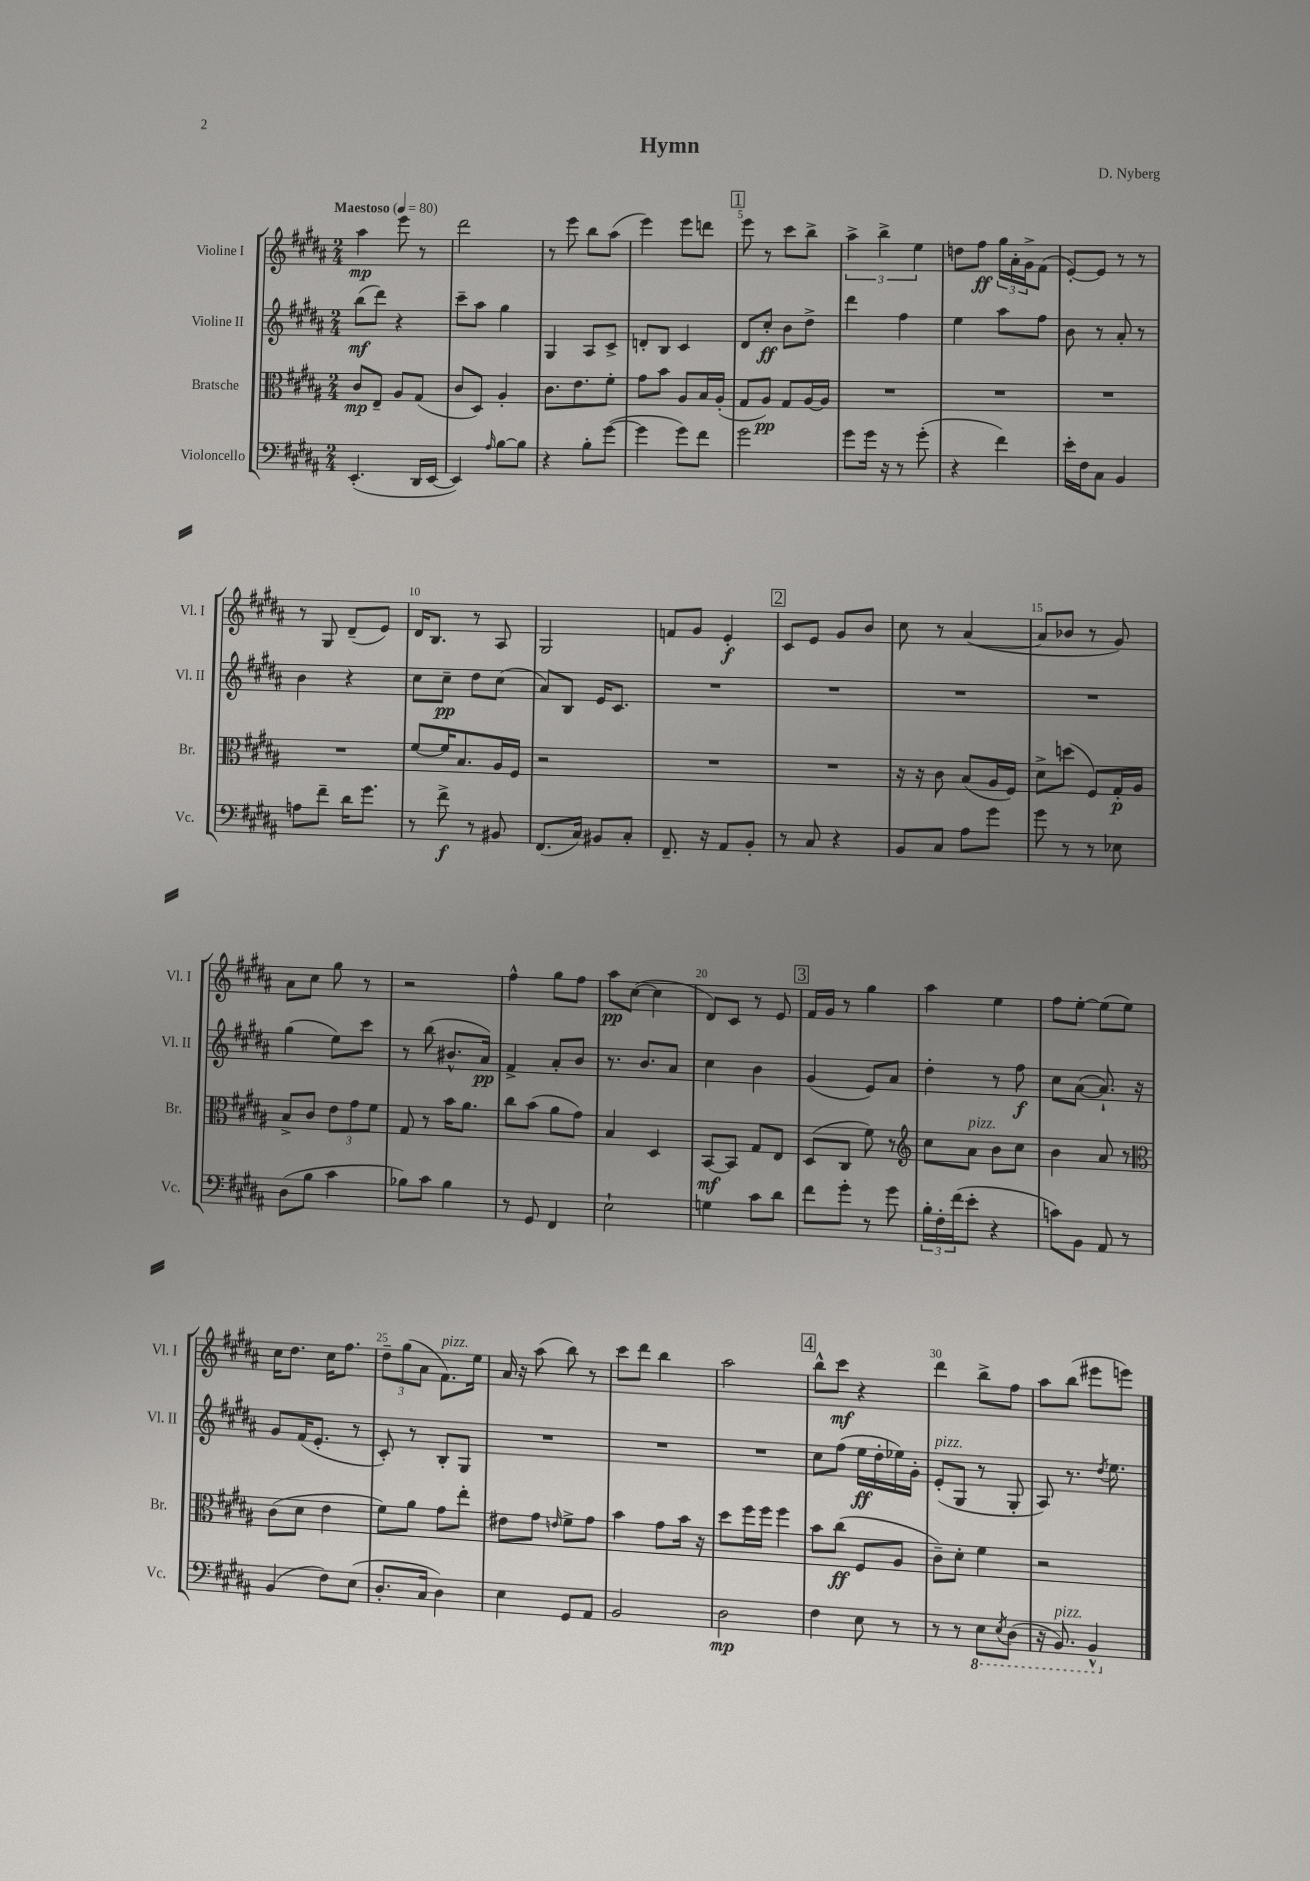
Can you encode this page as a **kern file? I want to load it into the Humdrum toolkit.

**kern	**kern	**kern	**kern
*staff4	*staff3	*staff2	*staff1
*clefF4	*clefC3	*clefG2	*clefG2
*k[f#c#g#d#a#]	*k[f#c#g#d#a#]	*k[f#c#g#d#a#]	*k[f#c#g#d#a#]
*M2/4	*M2/4	*M2/4	*M2/4
*MM80	*MM80	*MM80	*MM80
(4.EE'/	8c#/L	(8bb\L	4aa#\
.	8E~/J	8ddd#\J)	.
.	8A#/L	4r	8eee\
16DD#/LL	(8G#/J	.	8r
[16EE/JJ	.	.	.
=	=	=	=
4EE/])	8c#/L	8ccc#~\L	2ddd#\
.	8D#/J)	8aa#\J	.
16qqA#/	.	.	.
[8B\L	4A#'/	4gg#\	.
8B\]J	.	.	.
=	=	=	=
4r	8.c#\L	4G#/	8r
.	.	.	8eee\
.	8.e\	.	.
8B'\L	.	8A#/L	8bb\L
([8g#\J	8f#'\J	8c#^/J	(8aa#\J
=	=	=	=
4g#\]	8g#\L	8d'/L	4eee\)
.	8b\J	8B/J	.
8g#\L)	8A#/L	4c#/	8eee\L
8f#\J	16B/L	.	8ddd\J
.	(16A#'/JJ	.	.
=	=	=	=
2g#\	8G#/L	8d#/L	8eee\
.	8A#/J)	8cc#'/J	8r
.	8G#/L	8b\L	8ccc#\L
.	[16A#/L	8dd#^\J	8bb^\J
.	16A#/]JJ	.	.
=	=	=	=
8g#\L	2r	4ddd#\	6aa#^\
16g#\Jk	.	.	.
.	.	.	6bb^\
16r	.	.	.
8r	.	4ff#\	.
.	.	.	6ee\
(8g#'\	.	.	.
=	=	=	=
4r	2r	4ee\	8dd\L
.	.	.	8ff#\J
4f#\)	.	8aa#\L	24gg#\LL
.	.	.	24a#'\
.	.	.	24g#^\J
.	.	8ff#\J	(8f#\J
=	=	=	=
16e'\LL	2r	8b\	[8e'/L)
16F#\J	.	.	.
8C#\J	.	8r	8e/]J
4BB/	.	8a#'/	8r
.	.	8r	8r
=	=	=	=
8A\L	2r	4b\	8r
8f#~\J	.	.	8G#/
16d#\LK	.	4r	(8d#~/L
8.g#\J	.	.	.
.	.	.	8e/J)
=	=	=	=
8r	[8f#/L	8cc#\L	16d#/LK
.	.	.	8.B/J
8f#^\	16f#/]K	8cc#~\J	.
.	8.B/	.	.
8r	.	8dd#\L	8r
8BB#/	16A#/L	(8cc#\J	8A#/
.	16F#/JJ	.	.
=	=	=	=
(8.FF#/L	2r	8a#/L)	2G#/
.	.	8B/J	.
16C#/Jk)	.	.	.
8BB#/L	.	16e/LK	.
.	.	8.c#/J	.
8C#'/J	.	.	.
=	=	=	=
8.FF#~/	2r	2r	8f/L
.	.	.	8g#/J
16r	.	.	.
8AA#/L	.	.	4e'/
8BB'/J	.	.	.
=	=	=	=
8r	2r	2r	8c#/L
8C#/	.	.	8e/J
4r	.	.	8g#/L
.	.	.	8b/J
=	=	=	=
8BB/L	16r	2r	8cc#\
.	16r	.	.
8C#/J	8c#\	.	8r
8A#\L	(8B/L	.	([4a#/
8g#\J	16A#/L	.	.
.	16F#/JJ)	.	.
=	=	=	=
8g#\	8d#^\L	2r	8a#/]L
8r	(8dd\J	.	8b-/J
8r	8F#/L)	.	8r
8E-\	16G#'/L	.	8g#/)
.	16A#/JJ	.	.
=	=	=	=
(8D#\L	8B^/L	(4gg#\	8a#\L
8B\J	8c#/J	.	8cc#\J
4c#\	12e\L	8ee\L)	8gg#\
.	12g#\	.	.
.	.	8ccc#\J	8r
.	12f#\J	.	.
=	=	=	=
8B-\L)	8G#/	8r	2r
8c#\J	8r	(8bb\	.
4B-\	16b\LK	8.b#^^/L	.
.	8.a#\J	.	.
.	.	16a#/Jk)	.
=	=	=	=
8r	8cc#\L	4f#^/	4ff#^^\
8GG#/	(8b\J	.	.
4FF#/	8a#\L	8a#'/L	8gg#\L
.	8g#\J)	8b/J	8ff#\J
=	=	=	=
2E`\	4B/	8.r	8aa#\L
.	.	.	([8cc#\J
.	.	8.b/L	.
.	4D#/	.	4cc#\]
.	.	8a#/J	.
=	=	=	=
4G\	[8BB/L	4cc#\	8d#/L)
.	8BB/]J	.	8c#/J
8c#\L	8G#/L	4b\	8r
8d#\J	8E/J	.	8e/
=	=	=	=
8f#\L	(8D#/L	(4g#/	16f#/LL
.	.	.	16g#/JJ
8g#'\J	8C#/J	.	8r
8r	8f#\)	8e/L)	4gg#\
8g#\	8r	8a#/J	.
=	=	=	=
*	*clefG2	*	*
24B'\LL	8cc#\L	4dd#'\	4aa#\
24F#'\	.	.	.
(24f#\J	.	.	.
8e'\J	8a#\J	.	.
4r	8b\L	8r	4ee\
.	8cc#\J	8ff#\	.
=	=	=	=
8c\L)	4b\	8cc#\L	8ff#\L
8BB\J	.	([8a#\J	[8ee'\J
8AA#/	8a#/	8.a#`/])	(8ee\]L
8r	8r	.	8ee\J)
.	.	16r	.
=	=	=	=
*	*clefC3	*	*
(4BB/	(8c#\L	8g#/L	16cc#\LK
.	.	.	8.dd#\J
.	8d#\J	(16f#/K	.
.	.	8.e'/J	.
8F#\L)	4e\	.	16cc#\LK
.	.	.	8.ff#\J
(8E\J	.	8r	.
=	=	=	=
8.D#'/L	8f#\L)	8c#'/)	12dd#~\L
.	.	.	(12gg#\
.	8a#\J	8r	.
.	.	.	12a#\J
16C#/Jk	.	.	.
4D#\)	8g#\L	8B'/L	8.f#\L)
.	8ee'\J	8G#/J	.
.	.	.	16ee\Jk
=	=	=	=
4E\	8e#\L	2r	16a#/
.	.	.	16r
.	8g#\J	.	(8aa#\
.	16qqe/	.	.
8GG#/L	8f#^\L	.	8bb\)
8AA#/J	8g#\J	.	8r
=	=	=	=
2BB/	4b\	2r	8ccc#\L
.	.	.	8ddd#\J
.	8g#\L	.	4bb\
.	16b\Jk	.	.
.	16r	.	.
=	=	=	=
2D#\	8dd#\L	2r	2aa#\
.	16ff#\L	.	.
.	16ff#\JJ	.	.
.	4ff#\	.	.
=	=	=	=
4F#\	8b\L	8cc#\L	8bb^^\L
.	(8cc#\J	(8ff#\J	8ccc#\J
8E\	8F#/L	16ee\LL	4r
.	.	16dd#'\	.
8r	8A#/J	16ee-\)	.
.	.	16g#'\JJ	.
=	=	=	=
8r	8c#~\L)	(8e'/L	4ddd#\
8r	8d#'\J	8G#/J	.
8EE\L	4f#\	8r	8bb^\L
8qEE/	.	.	.
(8DD#\J	.	8G#'/	8ff#\J
=	=	=	=
16r	2r	8A#/)	8aa#\L
8.BBB/)	.	.	.
.	.	8.r	(8bb\J
4BBB^^/	.	.	8eee#\L
.	.	8qdd#/	.
.	.	8.ee\	.
.	.	.	8eee\J)
==	==	==	==
*-	*-	*-	*-
